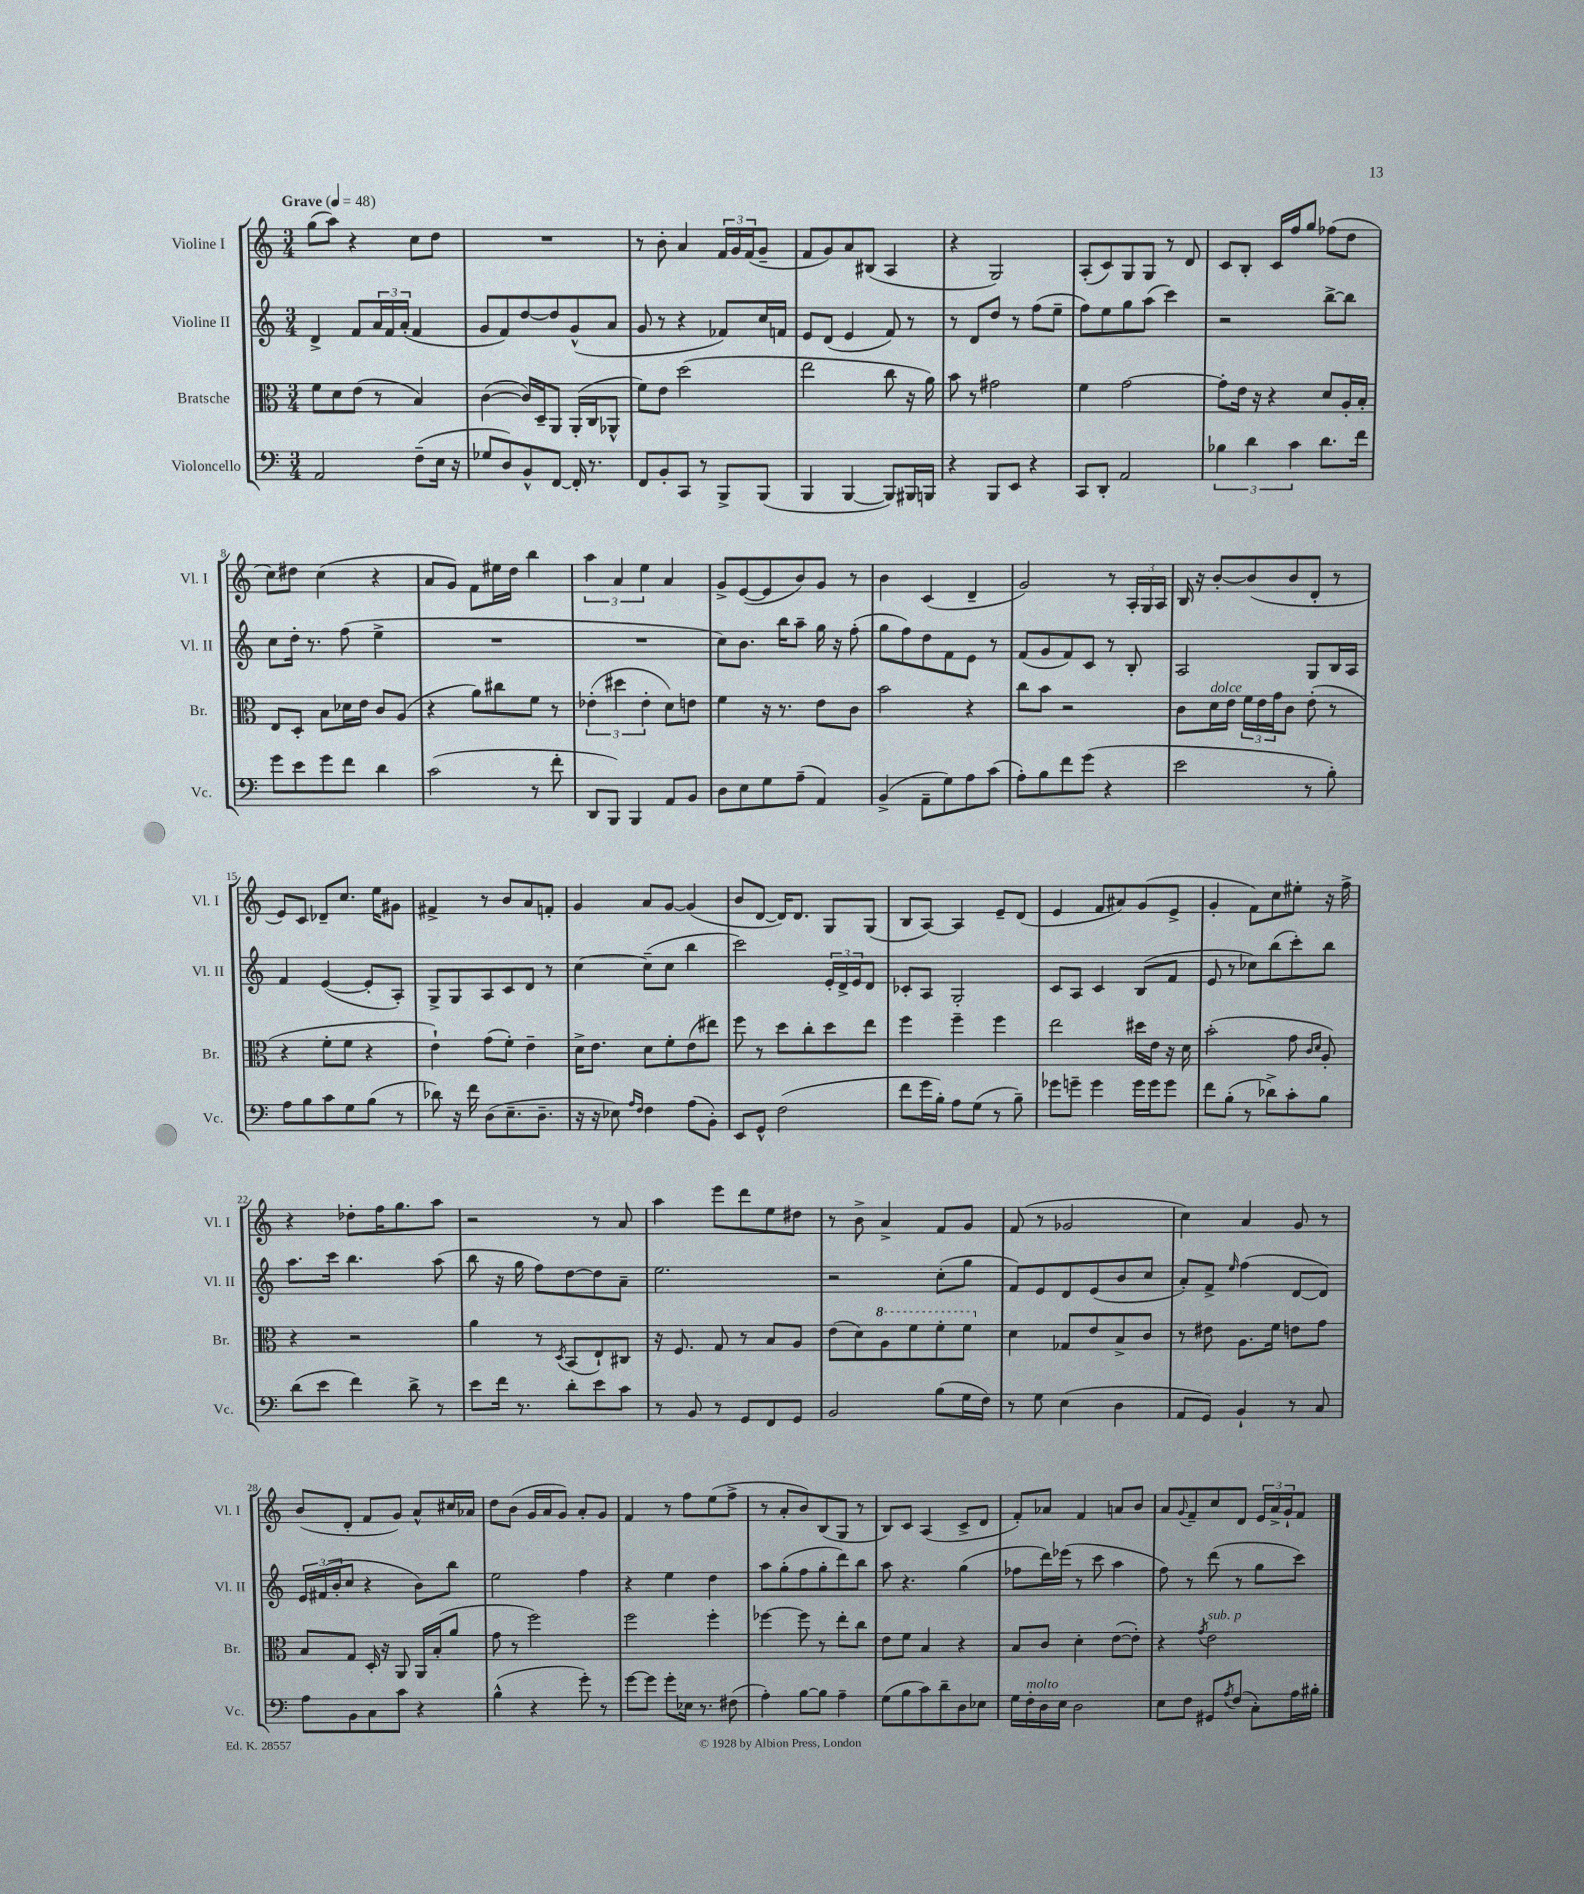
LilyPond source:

<<
\new StaffGroup <<
\new Staff = "s0" \with { instrumentName = "Violine I" shortInstrumentName = "Vl. I" } {
    \clef treble \key c \major \numericTimeSignature \time 3/4 \tempo "Grave" 4 = 48
    g''8( a''8) r4 c''8 d''8 |
    R2. |
    r8 b'8-. a'4 \tuplet 3/2 { f'16 g'16 f'16( } g'8-- |
    f'8 g'8) a'8 bis8( a4 |
    r4 g2) |
    a8-.( c'8) g8 g8 r8 d'8 |
    c'8 b8-. c'16 f''16 g''8 fes''8( d''8 |
    c''8) dis''8 c''4( r4 |
    a'8 g'8) f'8 eis''16 d''16 b''4 |
    \tuplet 3/2 { a''4 a'4 e''4 } a'4 |
    g'8-> e'8~( e'8 b'8) g'8 r8 |
    b'4 c'4( d'4-- |
    g'2) r8 \tuplet 3/2 { a16-. g16 a16 } |
    b16 r16 b'8~-. b'8( b'8 d'8-. r8 |
    e'8) c'8 des'8-- c''8. e''16 gis'8 |
    fis'4-> r8 b'8 a'8 f'8-. |
    g'4 a'8 g'8~ g'4( |
    b'8 d'8~ d'16) d'8. g8 g8( |
    b8 a8~) a4 e'8-- d'8( |
    e'4 f'8 ais'8) g'8( e'8-> |
    g'4-. f'8) c''8 eis''8-. r16 f''16-> |
    r4 des''8-. f''16 g''8. a''8 |
    r2 r8 a'8 |
    a''4 e'''8 d'''8 e''8 dis''8 |
    r8 b'8-> a'4-> f'8 g'8 |
    f'8( r8 ges'2 |
    c''4) a'4 g'8 r8 |
    b'8( d'8-. f'8 g'8) a'8-^ cis''16 aes'16 |
    d''8 b'8( g'16 a'16 g'8) a'8-. g'8 |
    f'4 r8 f''8 e''8( f''8-> |
    r8 a'8-. b'8) b8( g8 r8 |
    b8) c'8 a4( c'8-> d'8 |
    f'8-.) aes'8 f'4 a'8 b'8 |
    a'8 \appoggiatura { g'8 } f'8-- c''8 d'8 \tuplet 3/2 { e'16 a'16-> g'16-! } f'8 \bar "|." |
}
\new Staff = "s1" \with { instrumentName = "Violine II" shortInstrumentName = "Vl. II" } {
    \clef treble \key c \major \numericTimeSignature \time 3/4
    d'4-> f'8 \tuplet 3/2 { a'16 f'16 a'16-.( } f'4 |
    g'8 f'8) d''8~ d''8 g'8-^( a'8 |
    g'8 r8 r4 fes'8) c''16 f'16 |
    e'8 d'8( e'4 f'8) r8 |
    r8 d'8 d''8 r8 f''8( e''8-- |
    f''8) e''8 g''8 a''8( c'''4) |
    r2 b''8~-> b''8 |
    c''8 d''16-. r8. f''8( e''4-> |
    R2. |
    R2. |
    c''8) b'8. b''16 a''8-- g''16 r16 f''8-.( |
    g''8 f''8) d''8 f'8 e'8 r8 |
    f'8( g'8 f'8) c'8 r8 b8-. |
    a2 g8 b16 a16 |
    f'4 e'4~( e'8-. a8-.) |
    g8-> g8 a8 c'8 d'8 r8 |
    c''4~ c''8--( c''8 b''4 |
    c'''2) \tuplet 3/2 { e'16-. d'16-> e'16 } d'8 |
    ces'8-. a8 g2-. |
    c'8 a8 c'4 b8( f'8 |
    e'8 r8 ces''8) b''8( c'''8-.) b''8 |
    a''8. c'''16 b''4. a''8( |
    b''8 r16 g''16 f''8) d''8~ d''8 a'8-- |
    e''2. |
    r2 c''8-.( g''8 |
    f'8) e'8 d'8 e'8( b'8 c''8 |
    a'8-.) f'8-> \grace { e''16 } f''4( d'8~ d'8) |
    \tuplet 3/2 { e'16 fis'16( b'16-. } c''8 r4 b'8) b''8 |
    e''2 f''4 |
    r4 e''4 d''4 |
    a''8 g''8-.( f''8 g''8-. d'''8) b''8 |
    a''8 r4. g''4( |
    fes''8 d'''16) ees'''16( r8 c'''8 a''4 |
    f''8) r8 d'''8( r8 g''8 c'''8) \bar "|." |
}
\new Staff = "s2" \with { instrumentName = "Bratsche" shortInstrumentName = "Br." } {
    \clef alto \key c \major \numericTimeSignature \time 3/4
    f'8 d'8 e'8( r8 b4) |
    c'4~( c'16) d16-- a,8 a,16-.( c16 aes,8-^ |
    f'8) e'8 d''2( |
    e''2 c''8 r16 a'16) |
    b'8 r8 gis'2 |
    f'4 g'2~ |
    g'8-. e'16 r16 r4 d'8 a16-. b16-. |
    e8 d8-. b8 des'16 e'16 c'8 a8( |
    r4 a'8) cis''8 f'8 r8 |
    \tuplet 3/2 { ees'4-.( dis''4 ees'4-. } d'8) e'8 |
    f'4 r16 r8. e'8 c'8 |
    b'2 r4 |
    c''8 b'8 r2 |
    c'8 d'16^\markup { \italic "dolce" } e'16 \tuplet 3/2 { f'16 e'16 g'16 } c'8 e'8-.( r8 |
    r4 f'8-. f'8 r4 |
    e'4-!) g'8( f'8-.) e'4-- |
    d'16-> e'8. d'8 f'8-. e'8( eis''8) |
    f''8 r8 d''8 c''8-. d''8 e''8 |
    f''4 f''4-- f''4 |
    e''2 dis''16 e'16 r16 d'16 |
    b'2-.( g'8 \grace { c'16 d'16 } a8-.) |
    r4 r2 |
    a'4 r8 \acciaccatura { d8 } b,8( e8-!) cis8 |
    r16 f8. g8 r8 b8 a8 |
    e'8( d'8) \ottava #1 a'8 f''8 f''8-. f''8 \ottava #0 |
    d'4 ges8 e'8 b8-> c'8 |
    r8 eis'8 a8. f'16 e'8 g'8 |
    b8 g8 d16-. r16 a,8 a,16 b16-.( a'8 |
    g'8 r8 f''2) |
    f''2 f''4-. |
    fes''4~ fes''8 r8 e''8-. c''8 |
    e'8 f'8 b4 r4 |
    b8 c'8 d'4-. e'8~( e'8-.) |
    r4 \acciaccatura { g'8 } e'2^\markup { \italic "sub. p" } \bar "|." |
}
\new Staff = "s3" \with { instrumentName = "Violoncello" shortInstrumentName = "Vc." } {
    \clef bass \key c \major \numericTimeSignature \time 3/4
    a,2 f8--( e16 r16 |
    ges8 d8) b,8-^ f,8~ f,16-. r8. |
    f,8 b,8-. c,8 r8 b,,8-> b,,8( |
    b,,4 b,,4~ b,,8) bis,,16 b,,16 |
    r4 b,,8 e,8 r4 |
    c,8 d,8-. a,2 |
    \tuplet 3/2 { bes4 d'4 c'4 } d'8. f'16 |
    g'8 e'8 g'8 f'8 d'4 |
    c'2( r8 f'8-. |
    d,8 b,,8) b,,4 a,8 b,8 |
    d8 e8 g8 a8--( a,4) |
    b,4->( a,8-- g8) a8 c'8( |
    a8-.) b8 f'8 g'8( r4 |
    e'2 r8 b8-.) |
    a8 b8 c'8 g8 b8( r8 |
    des'8) r16 f'16 d8( e8.-- d8.-- |
    r16 r16 ees8) \grace { a16 f16 } f4 a8( b,8-.) |
    e,8 g,8-^ f2( |
    f'8 g'16 b16-.) a8 g8( r8 b8--) |
    ges'8 g'8-- g'4 g'16 g'16 g'8 |
    f'8 b8-.( r8 des'8->) c'8-. b8 |
    d'8( e'8 f'4) d'8-> r8 |
    e'8 f'16 r8. d'8-. e'8 c'8 |
    r8 b,8 r8 g,8 f,8 g,8 |
    b,2 b8( g16 f16) |
    r8 g8 e4( d4 |
    a,8 g,8) b,4-! r8 c8 |
    a8 b,8 c8 c'8 r4 |
    b4-^( r4 g'8-.) r8 |
    g'8~ g'8 g'8-. ees16 r8. fis8( |
    a4-.) b8~ b8 a4-- |
    g8( b8 c'8) d'8-- d8 ees8 |
    g16 f16-.^\markup { \italic "molto" } d16 e16 d2 |
    e8 f8 gis,8 \acciaccatura { a8 } f8( c8-.) a16 bis16-. \bar "|." |
}
>>
>>
